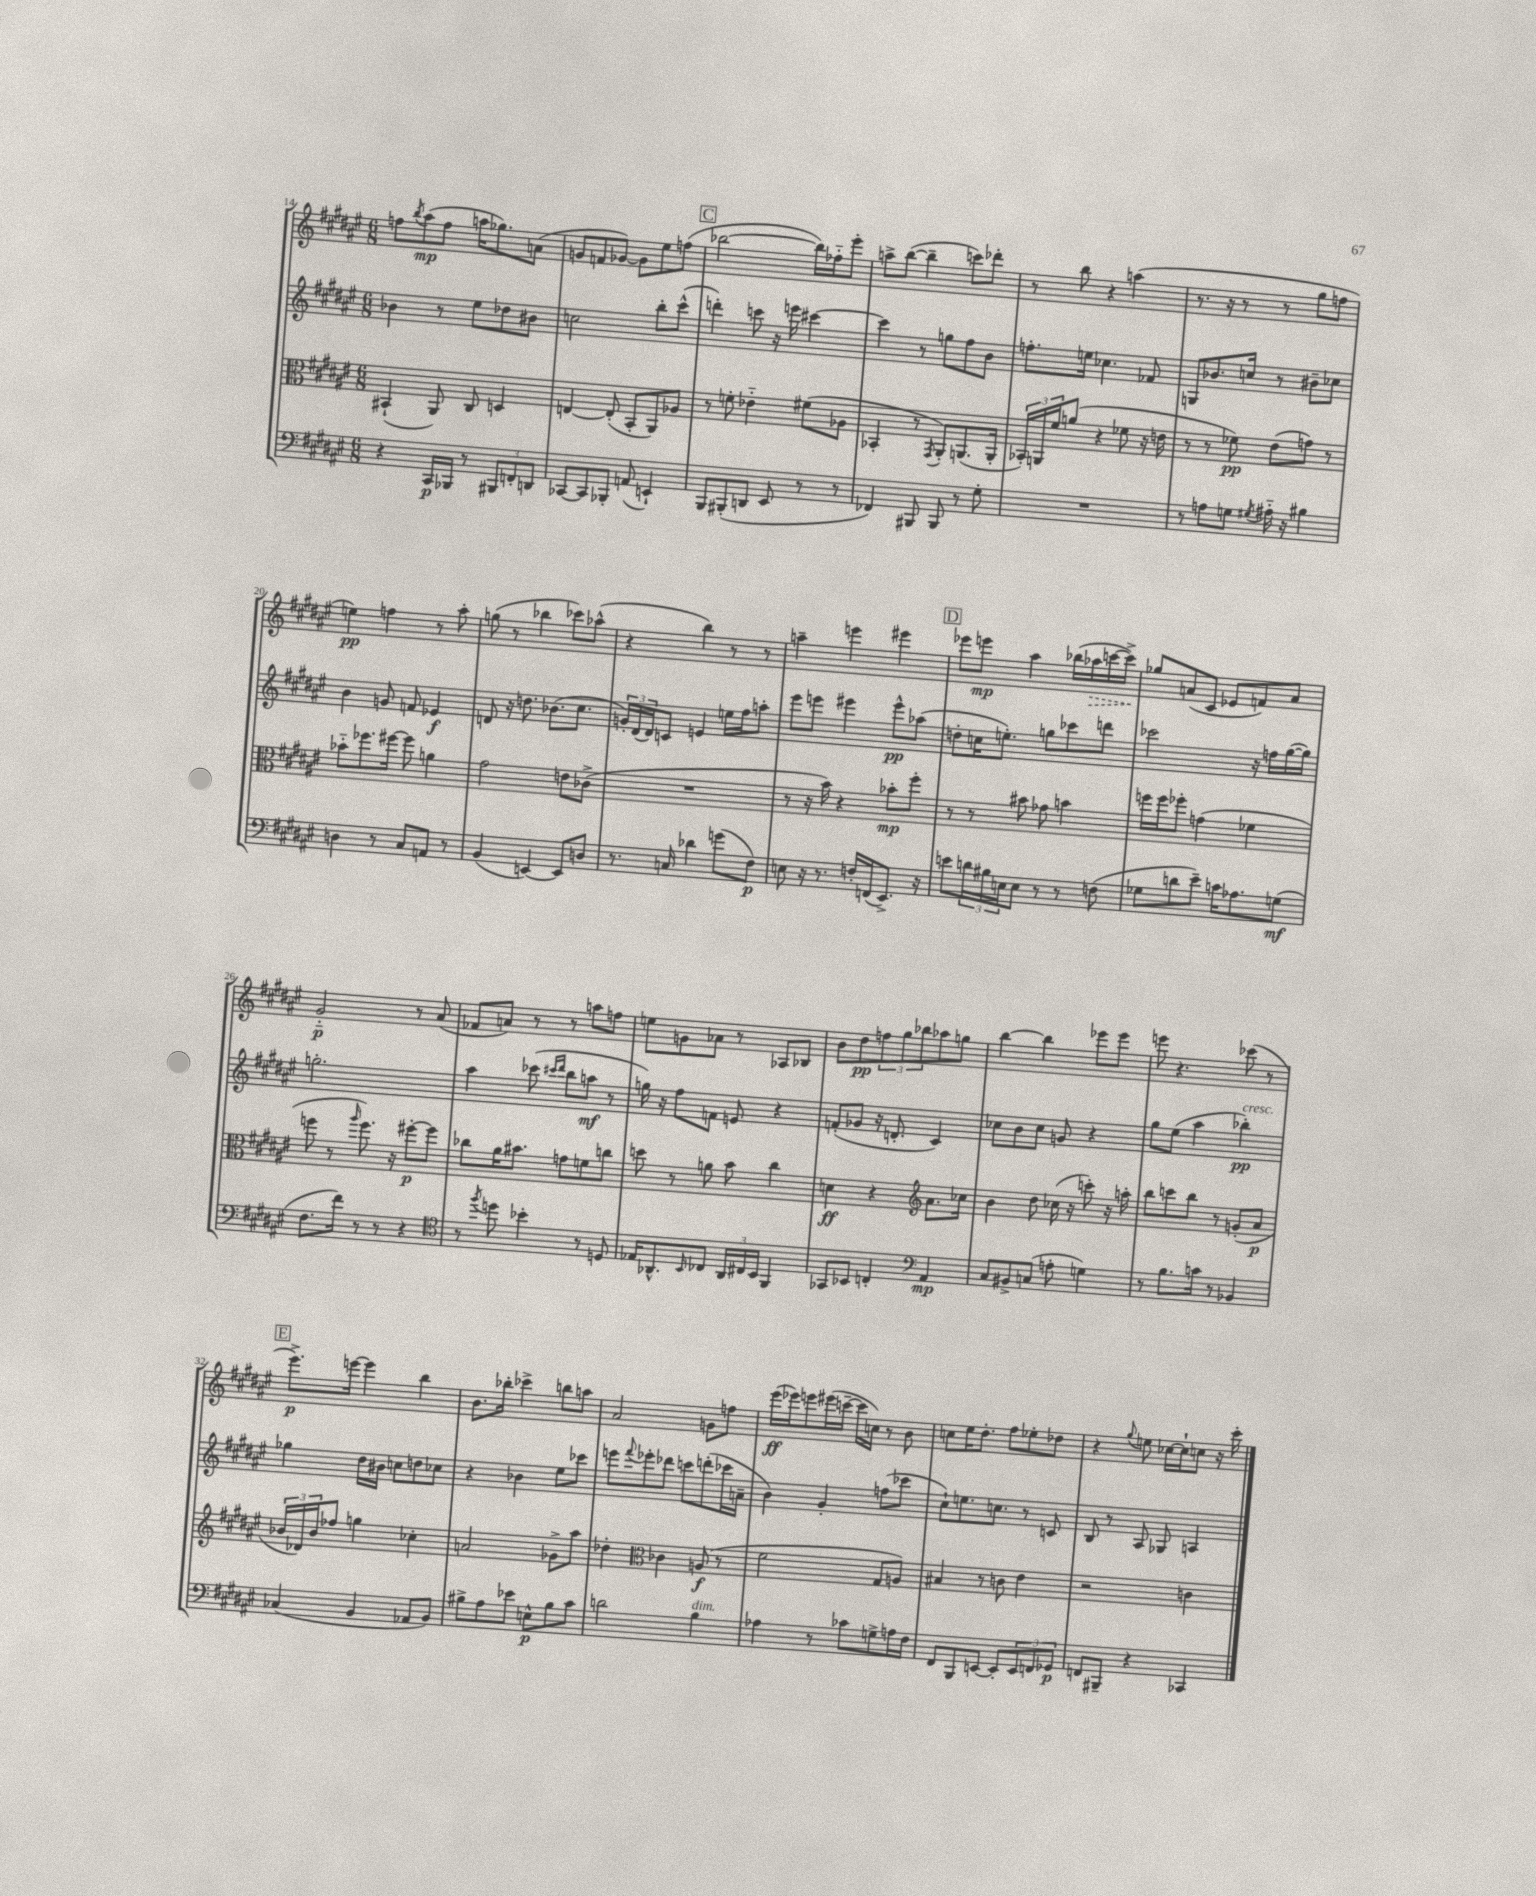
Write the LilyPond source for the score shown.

<<
\new StaffGroup <<
\new Staff = "s0" {
    \clef treble \key fis \major \numericTimeSignature \time 6/8
    f''8 \acciaccatura { b''8 } ais''8\mp( f''8 a''16 ges''8.) a'8( |
    g'8 f'8 ges'8~) ges'8 eis''8 f''8( |
    \mark \markup { \box "C" } bes''2~ bes''16) fes''16-_ eis'''8-. |
    a''8-> b''8~( b''4-- c'''8) des'''8-. |
    r8 b''8 r4 a''4( |
    r8. r16 r8 r8 gis''8 f''8 |
    e''4\pp) f''4 r8 ais''8-. |
    g''8( r8 bes''4 ces'''8) aes''8-^( |
    r4 b''4) r8 r8 |
    a''4-- e'''4 eis'''4 |
    \mark \markup { \box "D" } ees'''8 e'''8\mp ais''4 bes''16( \once \override Hairpin.style = #'dashed-line aes''16\> c'''16~ c'''16->\!) |
    ges''8 a'8( cis'8 ees'8 f'8) a'8 |
    gis'2-_\p r8 ais'8( |
    fes'8 a'8) r8 r8 a''8 f''8 |
    e''8 g'8 aes'8 r8 aes8 bes8 |
    b'8 dis''8\pp \tuplet 3/2 { f''8 gis''8 bes''8 } aes''8 g''8 |
    b''4~ b''4 ees'''8 ees'''8 |
    e'''8 r4. ces'''8( r8 |
    \mark \markup { \box "E" } eis'''8.->\p) e'''16~ e'''4 b''4 |
    b'8. bes''16-. ces'''4-> b''8 a''8 |
    ais'2 g'8 f''8 |
    eis'''16\ff( ees'''16) e'''8 eis'''16( c'''16~-- c'''16 c''16) r8 b'8 |
    c''8 eis''16 dis''8.-. fis''8 ees''8-. des''8 |
    r4 \appoggiatura { gis''8 } e''8 ces''16~ ces''16-! c''8 r16 cis'''16-. \bar "|." |
}
\new Staff = "s1" {
    \clef treble \key fis \major \numericTimeSignature \time 6/8
    bes'4 r8 eis''8 des''8 bis'8 |
    c''2 b''8-. cis'''8-^( |
    \mark \markup { \box "C" } d'''4-.) c'''8 r16 e'''16 cis'''4~ |
    cis'''4 r8 g''8 fis''8 b'8 |
    f''8.-. e''16 ces''4. fes'8 |
    g8 bes'8. c''16 r8 bis'8-- ces''8 |
    b'4 g'8 f'8 ees'4\f |
    d'8 r16 d''8. bes'8.( cis''8. |
    \tuplet 3/2 { g'16-.) dis'16( dis'16) } c'8 e'4 e''16 fis''16 a''8-. |
    eis'''8 e'''8 eis'''4 eis'''8-^\pp aes''8( |
    \mark \markup { \box "D" } d''8-. c''16 e''8.-.) g''8 ces'''8 d'''8 |
    ces'''2 r16 f''16 gis''16~( gis''16) |
    g''2.-. |
    ais''4 ces'''8( \grace { cis'''16 dis'''16 } b''8 a''8\mf r8 |
    g''16) r16 fis''8 f'8 e'8 r4 |
    f'8-.( ges'8 r16 d'8.-. cis'4) |
    ces''8 b'8 ces''8 g'8 r4 |
    gis''8 eis''8( ais''4 bes''4-.\pp^\markup { \italic "cresc." }) |
    \mark \markup { \box "E" } ges''4 dis''16 bis'16 c''8 d''8 ces''8 |
    r4 bes'4 eis''8 ces'''8 |
    e'''8 \appoggiatura { fis'''8 } ees'''8-. des'''8 c'''8 d'''8-.( ces'''16 a'16-- |
    b'4) gis'4-. f''8( ces'''8 |
    cis''8-!) e''8. c''8. r8 c'8 |
    b8 r8 ais8 ges8 a4 \bar "|." |
}
\new Staff = "s2" {
    \clef alto \key fis \major \numericTimeSignature \time 6/8
    bis,4-!( ais,8) cis8 d4 |
    e4~ e8-.( b,8-. ais,8) aes8 |
    \mark \markup { \box "C" } r8 f'8-. ees'4-_ fis'8( aes8 |
    bes,4-. r8 \acciaccatura { gis,8 } ais,8-.) a,8.( a,16-. |
    \tuplet 3/2 { bes,16-.) a,16 fis'16 } a'8( r4 fes'8 r16 e'16 |
    r8 r8 fes'8\pp) eis'8( g'8) r8 |
    bes'8-_ fes''8. fis''16~ fis''8 a'4 |
    gis'2 e'8 ces'8->( |
    R2. |
    r8 r16 b'16) r4 bes'8-.\mp fis''8-. |
    \mark \markup { \box "D" } r8 r8 bis'8 ges'8 b'4 |
    f''16 f''16 fes''8-. g'4( fes'4 |
    f''8 r8 \grace { ais''16 } f''8.) r16 fis''8~-.\p fis''8 |
    ces''8 ais'16 bis'8. g'8 f'8 c''8 |
    d''8 r8 a'8 b'8 cis''4 |
    d'4\ff r4 \clef treble ais'8. ces''16 |
    b'4 dis''8 ces''16( r16 c'''8-.) r16 a''16-. |
    b''8 c'''8 b''8 r8 g'8-.( ais'8\p |
    \mark \markup { \box "E" } \tuplet 3/2 { bes'16 des'16) bes'16 } fes''8 g''4 ces''4-. |
    a'2 ges'8-> ais''8 |
    des''4-. \clef alto ces'4 a8\f( r8 |
    fis'2 gis8 a8) |
    bis4 r8 c'8 eis'4 |
    r2 c'4 \bar "|." |
}
\new Staff = "s3" {
    \clef bass \key fis \major \numericTimeSignature \time 6/8
    r4 cis,16\p bes,,16 r8 \tuplet 3/2 { bis,,8 f,8-. d,8 } |
    ces,8~ ces,8 bes,,8-. a,8( e,4-!) |
    \mark \markup { \box "C" } b,,8 bis,,8-.( d,8 eis,8 r8 r8 |
    fes,4) bis,,8 bis,,8 r8 gis8-. |
    R2. |
    r8 a8 g8 \acciaccatura { gis8 } ais16-_ r16 bis4 |
    d4 r8 cis8 a,8 r8 |
    b,4( e,4~) e,8 d8 |
    r8. c16 des'4 g'8( fis8\p) |
    e8 r16 r8. f16-. f,16( eis,8.->) r16 |
    \mark \markup { \box "D" } e'8 \tuplet 3/2 { d'16 bis16 e16 } e8 r8 r8 f8( |
    ges8 d'8 eis'8--) c'16 aes8. g8\mf( |
    fis8. fis'16) r8 r8 r4 |
    \clef tenor r8 \acciaccatura { fis''8 } d''8 bes'4-. r8 d8 |
    ees16 aes,8.-^ \grace { b,16 } ces8 \tuplet 3/2 { aes,16 cis16 b,16 } fis,4 |
    ges,8 bes,8 c4-. \clef bass ais,4\mp |
    cis8 bis,8-> c8( a8-. g4) |
    r8 b8. c'16 r8 bes,4 |
    \mark \markup { \box "E" } ces4( b,4 aes,8 b,8) |
    bis8-> ais8 ees'8 e8-^\p bis8 cis'8 |
    d'2 b4^\markup { \italic "dim." } |
    aes4 r8 ces'8 g8-> a16 fis16 |
    fis,8 b,,8 e,8~ e,8-. \tuplet 3/2 { e,8 f,8 ges,8\p } |
    f,8 bis,,8-- r4 ces,4 \bar "|." |
}
>>
>>
\layout { \context { \Score currentBarNumber = #14 } }
